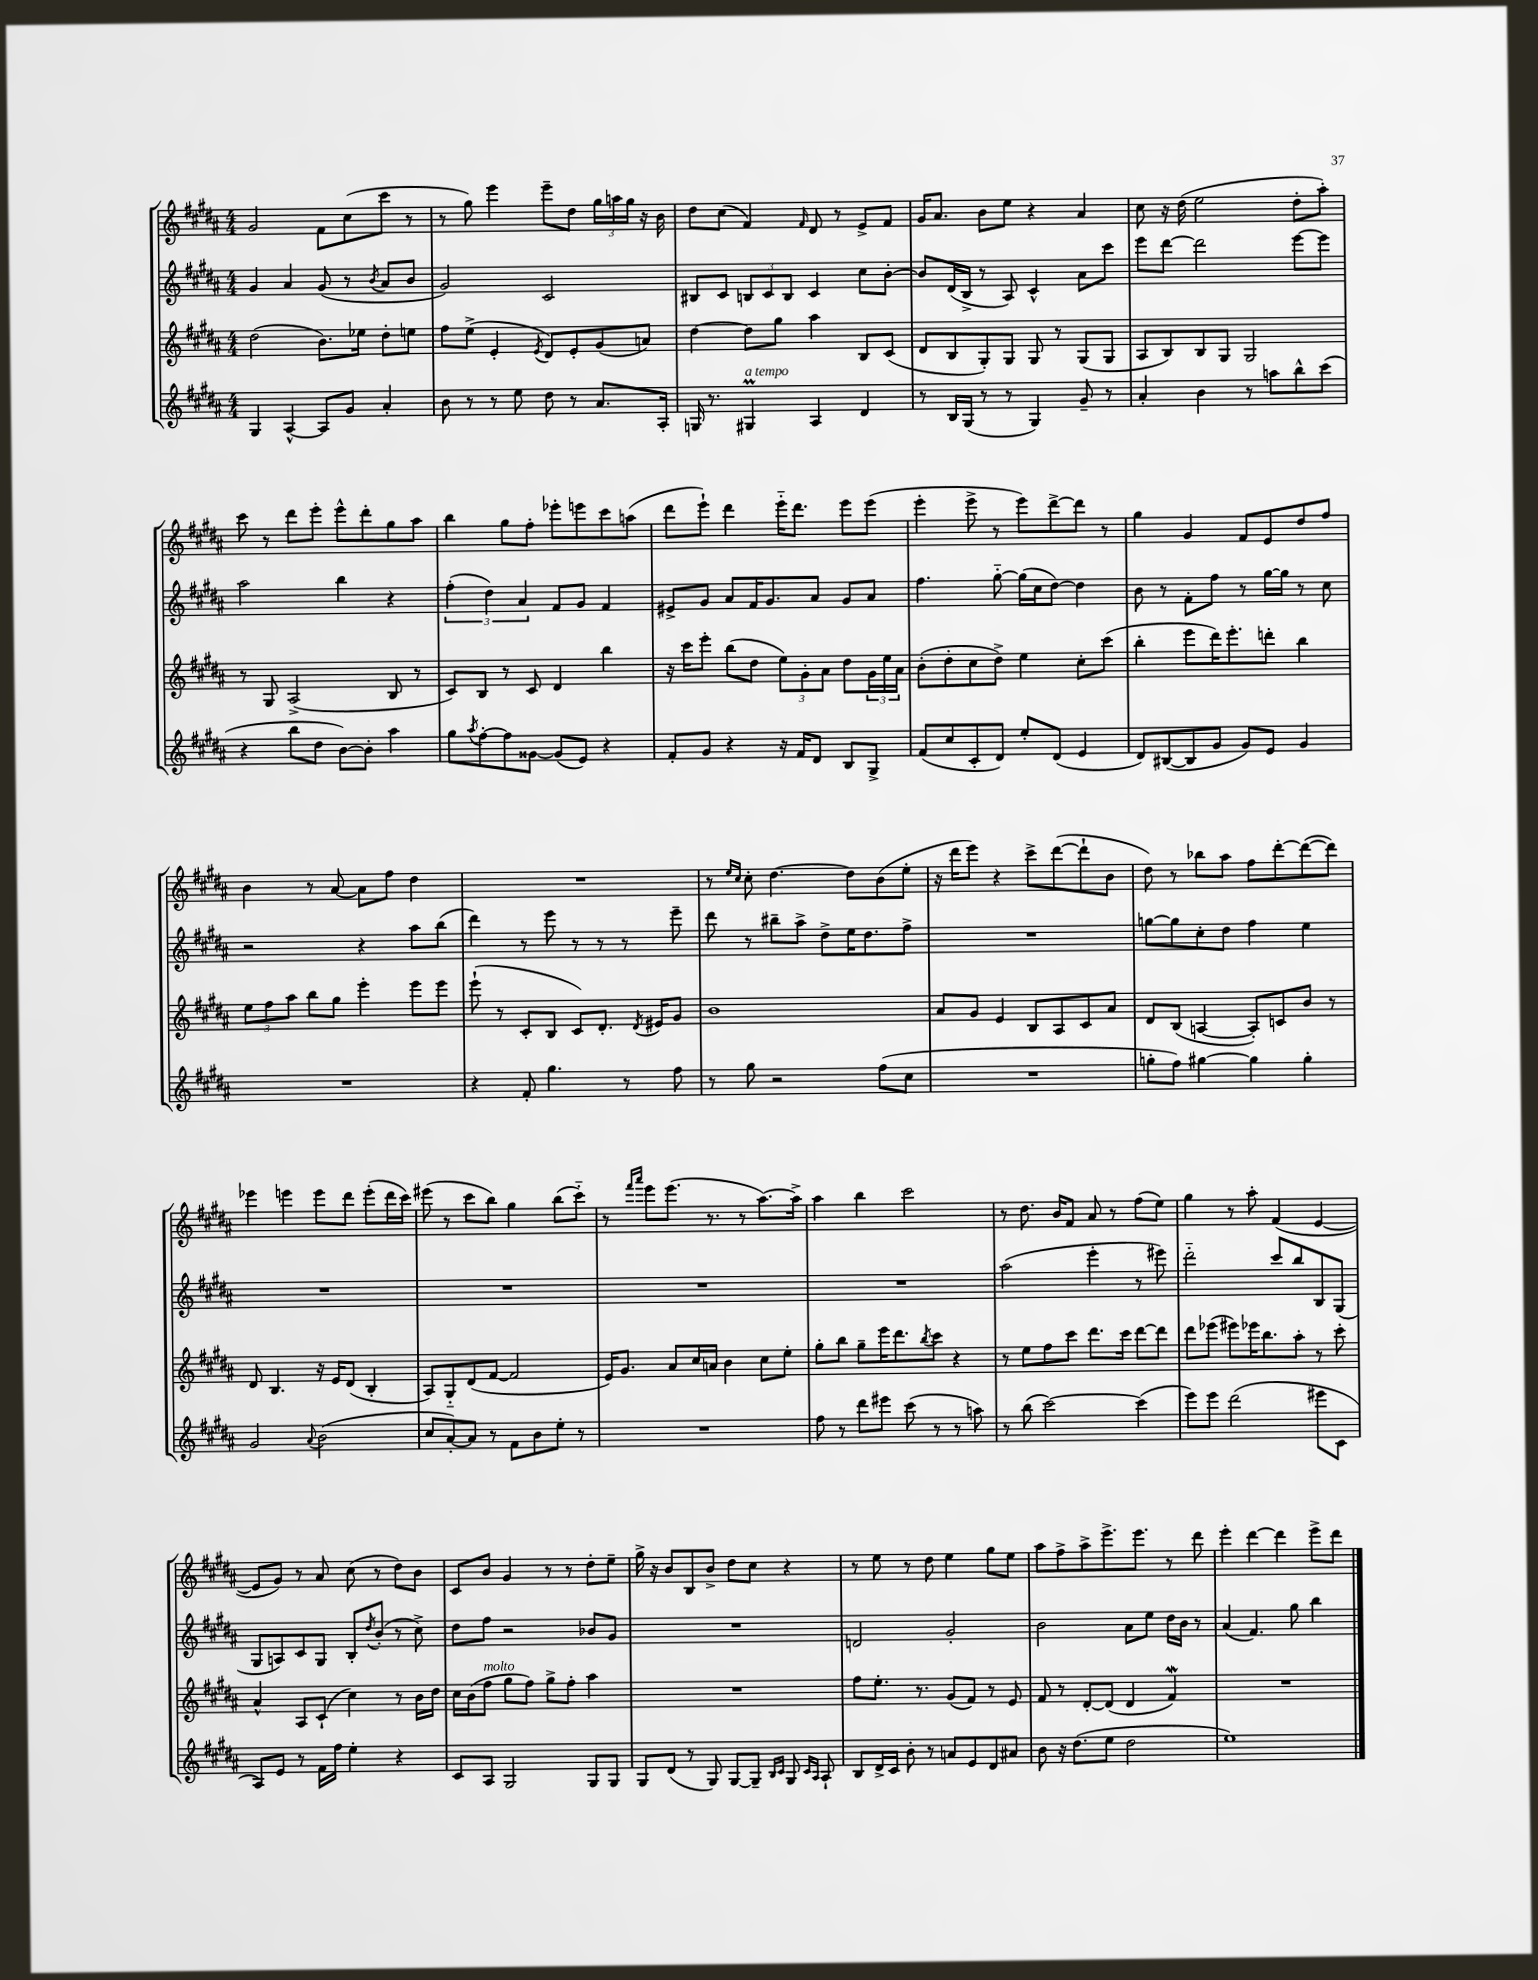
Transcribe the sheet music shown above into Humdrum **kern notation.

**kern	**kern	**kern	**kern
*part4	*part3	*part2	*part1
*staff4	*staff3	*staff2	*staff1
*clefG2	*clefG2	*clefG2	*clefG2
*k[f#c#g#d#a#]	*k[f#c#g#d#a#]	*k[f#c#g#d#a#]	*k[f#c#g#d#a#]
*M4/4	*M4/4	*M4/4	*M4/4
=2	=2	=2	=2
4G#/	(2dd#\	4g#/	2g#/
[4A#^^/	.	4a#/	.
8A#/L]	8.b\L)	(8g#/	8f#\L
8g#/J	.	8r	(8cc#\
.	16ee-X\Jk	.	.
.	.	8qb/	.
4a#'/	8dd#'\L	8a#/L	8ccc#\J
.	8een\J	8b/J	8r
=3	=3	=3	=3
8b\	8ff#\L	2g#/)	8r
8r	(8ee^\J	.	8gg#\)
8r	4e'/	.	4eee\
8ee\	.	.	.
.	8qe/	.	.
8dd#\	8d#/L)	2c#/	8eee~\L
8r	8e'/	.	8dd#\J
8.a#/L	(8g#/	.	24gg#\LL
.	.	.	24aan\
.	.	.	24gg#\JJ
.	8an/J)	.	16r
16A#'/Jk	.	.	16b\
=4	=4	=4	=4
16Gn/	[4dd#\	8B#X/L	8dd#\L
8.r	.	.	.
.	.	8c#/J	(8cc#\J
!LO:TX:a:i:t=a tempo	!	!	!
4G#XM/	8dd#\L]	12Bn/L	4f#/)
.	.	12c#/	.
.	8gg#\J	.	.
.	.	12B/J	.
.	.	.	16qqf#/
4A#/	4aa#\	4c#/	8d#/
.	.	.	8r
4d#/	8B/L	8cc#\L	8e^/L
.	(8c#/J	[8b'\J	8f#/J
=5	=5	=5	=5
8r	8d#/L	8b/L]	16g#/KL
.	.	.	8.a#/J
16B/LL	8B/	(16d#/L	.
(16G#/JJ	.	16B^/JJ	.
8r	8G#'/)	8r	8b\L
8r	8G#/J	8A#/)	8ee\J
4G#/)	8G#/	4c#^^/	4r
.	8r	.	.
8g#~/	(8G#/L	8a#\L	4a#/
8r	8G#/J	8ccc#\J	.
=6	=6	=6	=6
4a#'/	8A#/L	8eee\L	8cc#\
.	8B/)	[8ddd#\J	16r
.	.	.	(16dd#\
4b\	8B/	2ddd#\]	2ee\
.	8G#/J	.	.
8r	2G#/	.	.
8aan\L	.	.	.
8bb^^\	.	[8eee\L	8dd#'\L
(8ccc#\J	.	8eee\J]	8aa#'\J)
!!LO:LB:g=z
=7	=7	=7	=7
4r	8r	2aa#\	8ccc#\
.	8G#/	.	8r
8bb\L	(2A#^/	.	8ddd#\L
8dd#\J	.	.	8eee'\J
[8b\L)	.	4bb\	8eee^^\L
8b'\J]	.	.	8ddd#'\
4aa#\	8B/	4r	8gg#\
.	8r	.	8aa#\J
=8	=8	=8	=8
8gg#\L	8c#/L)	(6ff#'\	4bb\
8qaa#/	.	.	.
[8ff#'\	8B/J	.	.
.	.	6dd#\)	.
8ff#\]	8r	.	8gg#\L
.	.	6a#/	.
[8g##X\J	8c#/	.	8ff#'\J
(8g##/L]	4d#/	8f#/L	8eee-X'\L
8e/J)	.	8g#/J	8eeen\
4r	4bb\	4f#/	8ccc#\
.	.	.	(8aan\J
=9	=9	=9	=9
8f#'/L	16r	8e#X^/L	8ddd#\L
.	16ccc#\KL	.	.
8g#/J	8eee'\J	8g#/J	8eee`\J)
4r	(8bb\L	8a#/L	4ddd#\
.	8dd#\J	16f#/K	.
.	.	8.g#/	.
16r	12ee\L)	.	16eee\KL
16f#/KL	.	.	8.ddd#\J
.	12g#'\	.	.
8d#/J	.	8a#/J	.
.	12a#\J	.	.
8B/L	8dd#\L	8g#/L	8eee\L
8G#^/J	24g#\L	8a#/J	(8eee\J
.	24ee\	.	.
.	24a#\JJ	.	.
=10	=10	=10	=10
(8f#/L	(8b'\L	4.ff#\	4eee'\
8cc#/	8dd#'\	.	.
8c#'/	8cc#\	.	8eee^\
8d#/J)	8dd#^\J)	[8gg#\	8r
8ee'/L	4ee\	(16gg#\LL]	8eee\L)
.	.	16cc#\J	.
(8d#/J	.	[8dd#\J)	[8ddd#^\
4e/	8cc#'\L	4dd#\]	8ddd#\J]
.	(8ccc#\J	.	8r
=11	=11	=11	=11
8d#/L)	4bb'\	8b\	4gg#\
([8B#X/	.	8r	.
8B#/]	8eee\L	8f#'\L	4g#/
8g#/J	16ddd#\K)	8ff#\J	.
.	8.eee'\	.	.
8g#/L)	.	8r	8f#/L
8e/J	8dddn'\J	[16gg#\LL	8e/
.	.	16gg#\JJ]	.
4g#/	4bb\	8r	8dd#/
.	.	8cc#\	8ff#/J
!!LO:LB:g=z
=12	=12	=12	=12
1r	12ee\L	2r	4b\
.	12ff#\	.	.
.	12aa#\J	.	.
.	8bb\L	.	8r
.	8gg#\J	.	[8a#/
.	4eee'\	4r	8a#\L]
.	.	.	8ff#\J
.	8eee\L	8aa#\L	4dd#\
.	8eee\J	(8bb\J	.
=13	=13	=13	=13
4r	(8eee`\	4ddd#\)	1r
.	8r	.	.
8f#'/	8c#'/L	8r	.
4.gg#\	8B/J	8eee\	.
.	8c#/L)	8r	.
.	8.d#'/J	8r	.
8r	.	8r	.
.	8qd#/	.	.
.	16e#X/KL	.	.
8ff#\	8g#/J	8eee~\	.
=14	=14	=14	=14
8r	1b	8ddd#\	8r
.	.	.	16qqee/LL
.	.	.	16qqcc#/JJ
8gg#\	.	8r	8cc#'\
2r	.	8bb#X~\L	[4.dd#\
.	.	8aa#^\J	.
.	.	8dd#^\L	.
.	.	16ee\K	8dd#\L]
.	.	8.dd#\	.
(8ff#\L	.	.	(8b\
8cc#\J	.	8ff#^\J	8ee'\J
=15	=15	=15	=15
1r	8a#/L	1r	16r
.	.	.	16ddd#\KL
.	8g#/J	.	8eee\J)
.	4e/	.	4r
.	8B/L	.	8ccc#^\L
.	8A#/	.	([8ddd#\
.	8c#/	.	8ddd#`\]
.	8a#/J	.	8b\J
=16	=16	=16	=16
8ggn'\L	8d#/L	[8ggn\L	8dd#\)
8ff#\J)	(8B/J	8gg\]	8r
[4gg#X\	[4An/	8cc#'\	8bb-X\L
.	.	8dd#\J	8aa#\J
4gg#\]	8A'/L])	4ff#\	8ff#\L
.	8cn/	.	[8ddd#'\
4gg#'\	8b/J	4ee\	(8ddd#\_
.	8r	.	8ddd#\J])
!!LO:LB:g=z
=17	=17	=17	=17
2g#/	8d#/	1r	4eee-X\
.	4.B/	.	.
.	.	.	4eeen\
8qqa#/	.	.	.
(2b\	16r	.	8eee\L
.	16e/KL	.	.
.	(8d#/J	.	8ddd#\J
.	4B'/	.	(8eee'\L
.	.	.	16ddd#\L
.	.	.	16ccc#\JJ)
=18	=18	=18	=18
8cc#/L	8A#/L)	1r	(8eee#X\
[8a#'/)	8G#/	.	8r
8a#/J]	(8d#/	.	8ccc#\L
8r	[8f#/J	.	8bb\J)
8f#\L	2f#/]	.	4gg#\
8b\	.	.	.
8ee'\J	.	.	(8bb\L
8r	.	.	8ccc#\J)
=19	=19	=19	=19
1r	16e/KL)	1r	8r
.	8.g#/J	.	.
.	.	.	16qqfff#/LL
.	.	.	16qqaaa#/JJ
.	.	.	8eee\L
.	8a#/L	.	(8.eee\J
.	16cc#/L	.	.
.	16an/JJ	.	8.r
.	4b\	.	.
.	.	.	8r
.	8cc#\L	.	[8.aa#\L)
.	8ee'\J	.	.
.	.	.	16aa#^\Jk]
=20	=20	=20	=20
8ff#\	8gg#'\L	1r	4aa#\
8r	8bb\J	.	.
8ddd#\L	8gg#~\L	.	4bb\
8eee#X\J	16eee\K	.	.
.	8.ddd#\	.	.
(8ccc#\	.	.	2ccc#\
.	8qbb/	.	.
8r	8ccc#\J	.	.
8r	4r	.	.
8aan\)	.	.	.
=21	=21	=21	=21
8r	8r	(2aa#\	8r
(8bb\	8ee\L	.	8.dd#\
[2ccc#\)	8ff#\	.	.
.	.	.	16b/KL
.	8ccc#\J	.	8f#/J
.	8.ddd#\L	4eee'\	8a#/
.	.	.	8r
.	16ccc#\Jk	.	.
(4ccc#\]	[8ddd#\L	8r	(8ff#\L
.	8ddd#\J]	8eee#X\)	8ee\J)
=22	=22	=22	=22
8eee\L)	8ddd#\L	2ddd#\	4gg#\
8eee\J	(8eee-X\J	.	.
(2ddd#\	8eee#X\L)	.	8r
.	16eee-X\K	.	8aa#'\
.	8.bb\	.	.
.	.	8ccc#/L	(4f#/
.	8aa#'\J	8bb/	.
8eee#X\L	8r	8B/	[4e/
8c#\J	8ccc#'\	(8G#/J	.
!!LO:LB:g=z
=23	=23	=23	=23
8A#/L)	4a#^^/	8G#/L	8e/L]
8e/J	.	8An/)	8g#/J)
8r	8A#/L	8c#/	8r
16f#\LL	(8c#`/J	8G#/J	8a#/
16ff#\JJ	.	.	.
4ee'\	4cc#\)	8B'/L	(8cc#\
.	.	8qdd#/	.
.	.	(8b'/J	8r
4r	8r	8r	8dd#\L)
.	16b\LL	8cc#^\)	8b\J
.	16dd#\JJ	.	.
=24	=24	=24	=24
8c#/L	16cc#\LL	8dd#\L	8c#/L
.	(16b\J	.	.
!	!LO:TX:a:i:t=molto	!	!
8A#/J	8ff#\J	8ff#\J	8b/J
2G#/	8gg#\L	2r	4g#/
.	8ff#\J)	.	.
.	8gg#^\L	.	8r
.	8ff#'\J	.	8r
8G#/L	4aa#\	8b-X/L	8dd#'\L
8G#/J	.	8g#/J	8ee~\J
=25	=25	=25	=25
8G#/L	1r	1r	16gg#^\
.	.	.	16r
(8d#/J	.	.	8b/L
8r	.	.	8B/
8G#/)	.	.	8b^/J
[8G#/L	.	.	8dd#\L
8G#~/J]	.	.	8cc#\J
16qqB/LL	.	.	.
16qqc#/JJ	.	.	.
8G#/	.	.	4r
16qqc#/LL	.	.	.
16qqA#/JJ	.	.	.
8A#`/	.	.	.
=26	=26	=26	=26
8B/L	8ff#\L	2dn/	8r
16d#^/L	8.ee'\J	.	8ee\
16c#/JJ	.	.	.
8b'\	.	.	8r
.	8.r	.	.
8r	.	.	8dd#\
8an/L	(8g#/L	2g#'/	4ee\
8e/	8f#/J)	.	.
8d#/	8r	.	8gg#\L
8a#X/J	8e/	.	8ee\J
=27	=27	=27	=27
8b\	8f#/	2b\	8aa#\L
16r	8r	.	8ff#^\
(8.dd#\L	.	.	.
.	[8d#'/L	.	8aa#^\
8ee\J	(8d#/J]	.	8.eee^\
2dd#\	4d#/	8a#\L	.
.	.	.	8.eee\J
.	.	8ee\J	.
.	4f#W/)	16dd#\LL	8r
.	.	16b\JJ	.
.	.	8r	8ddd#\
=28	=28	=28	=28
1ee)	1r	(4a#/	4eee'\
.	.	4.f#/)	[4ddd#\
.	.	.	4ddd#\]
.	.	8gg#\	.
.	.	4bb\	8eee^\L
.	.	.	8ddd#\J
==	==	==	==
*-	*-	*-	*-
